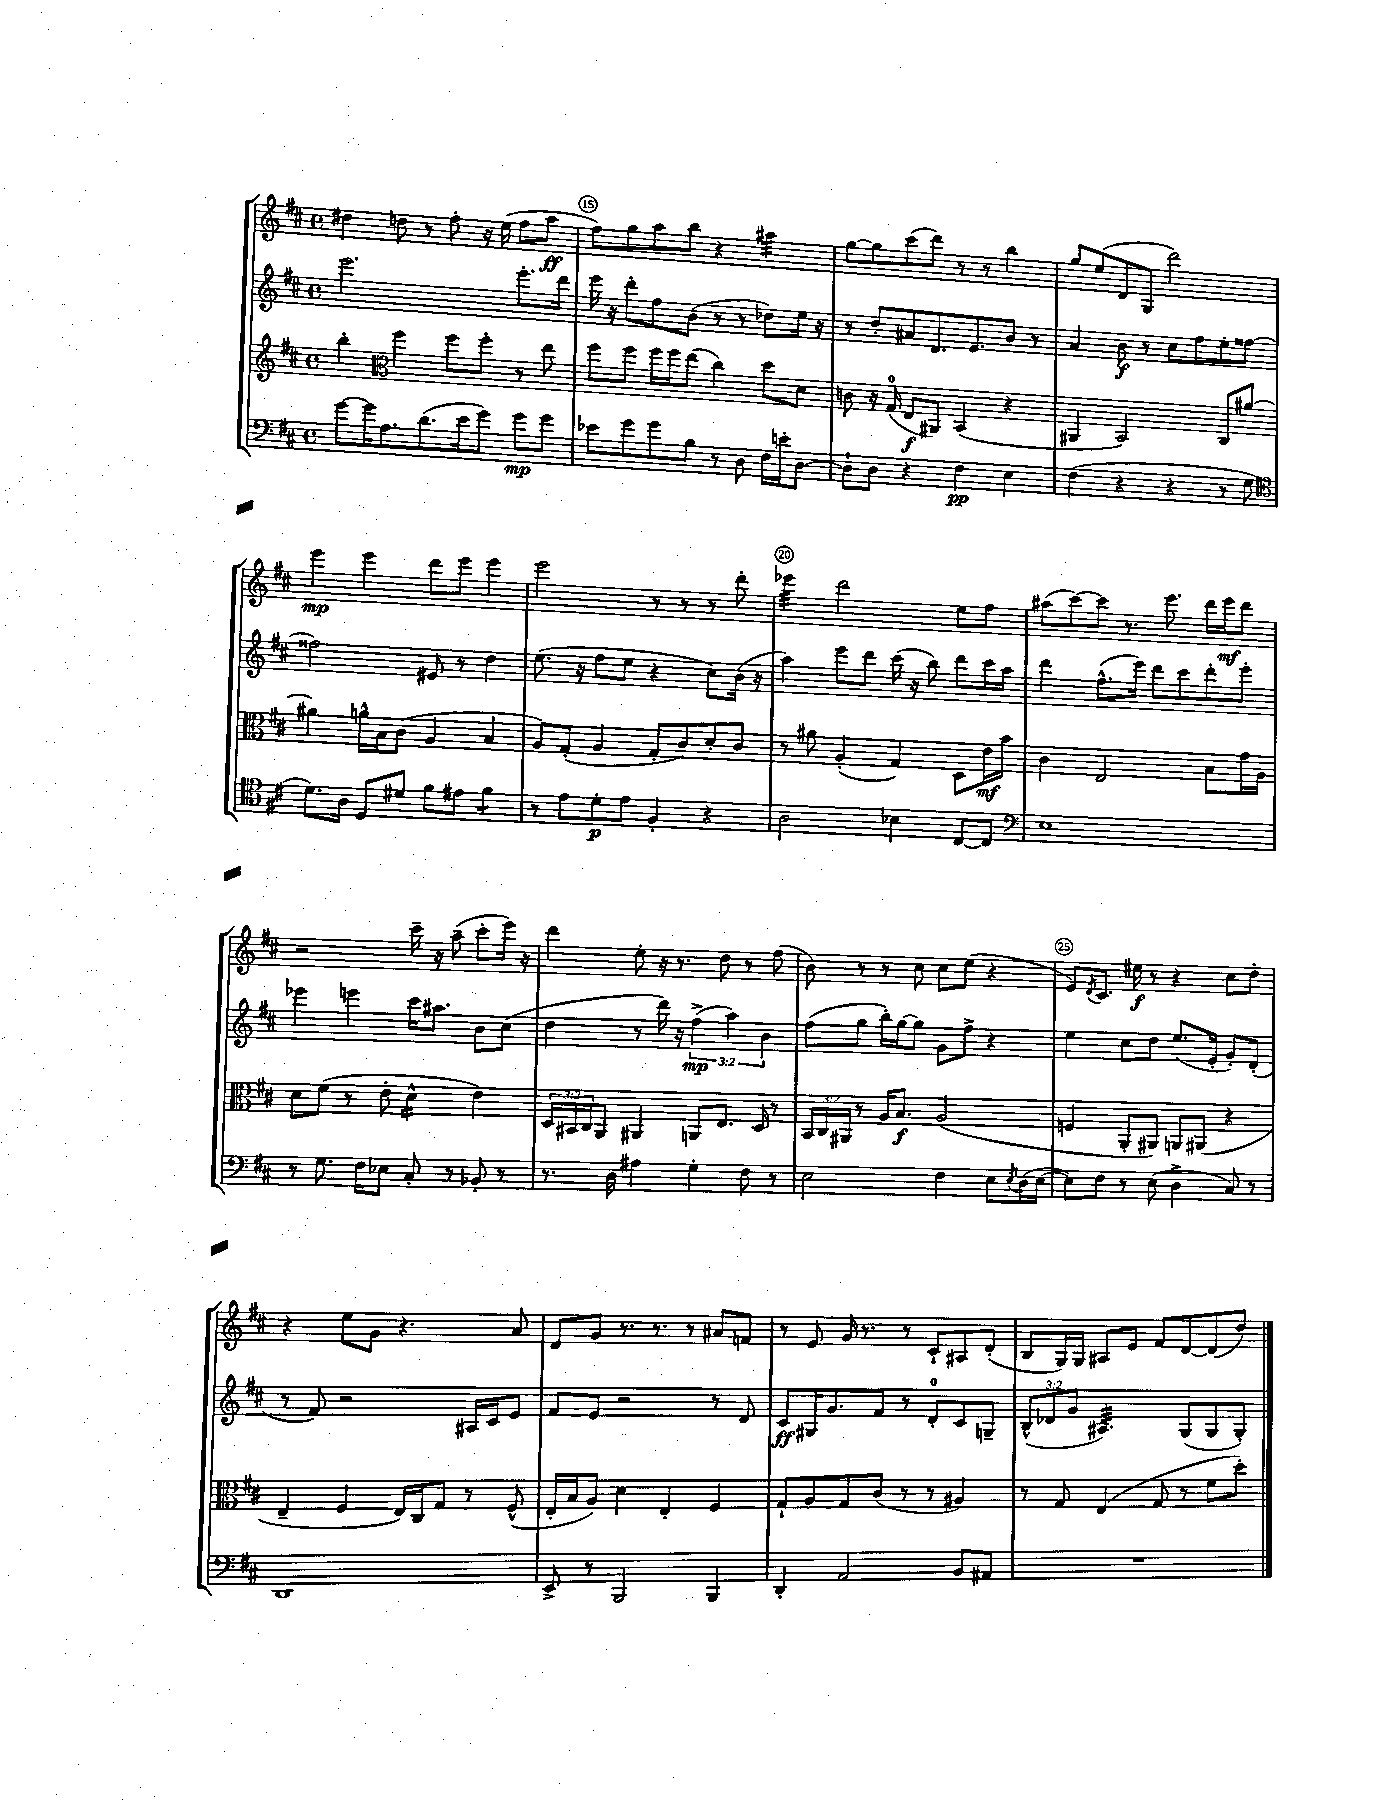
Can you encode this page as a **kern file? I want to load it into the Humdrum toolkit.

**kern	**kern	**kern	**kern
*staff4	*staff3	*staff2	*staff1
*clefF4	*clefG2	*clefG2	*clefG2
*k[f#c#]	*k[f#c#]	*k[f#c#]	*k[f#c#]
*M4/4	*M4/4	*M4/4	*M4/4
*met(c)	*met(c)	*met(c)	*met(c)
[8g	4bb'	2.eee	4dd#
16g]	.	.	.
8.A	.	.	.
*	*clefC3	*	*
.	4ff#	.	8dd
(8.d	.	.	8r
.	8ff#	.	8ff#'
16e	.	.	.
8g)	8ff#'	.	16r
.	.	.	(16ee
8g	8r	8.eee'	8ff#
8g	8ee	.	8aa
.	.	16ddd	.
=	=	=	=
8e-	8ff#	16eee	8ff#)
.	.	16r	.
8g	8ff#	8ddd'	8gg
8g	16ff#	8ff#	8aa
.	16ff#	.	.
8B	(8ee	(8b	8bb
8r	4cc#)	8r	4r
8D	.	8r	.
16F#	8dd	8dd-)	4aa#
16e'	.	.	.
[8D	8d	16ee	.
.	.	16r	.
=	=	=	=
8D`]	8c	8r	[8gg
8D	16r	8dd'	8gg]
.	(16G	.	.
4r	8E	8a#	(8ccc#
.	8AA#)	8.d	8ddd)
4F#	(4BB	.	8r
.	.	8.e	.
.	.	.	8r
4E	4r	8b	4bb
.	.	8r	.
=	=	=	=
(4F#	4AA#	4a	8gg
.	.	.	(8ee
4r	2BB)	8b	8d
.	.	8r	8G
4r	.	8cc#	2ddd)
.	.	8ff#	.
8r	8C#	8ee'	.
8G	[8a#	[8ff##	.
=	=	=	=
*clefC4	*	*	*
8.d)	4a#]	2ff##]	4eee
16A	.	.	.
8D	16a^^	.	4eee
.	16B	.	.
8d#	(8c#	.	.
8f#	4A	8e#	8ddd
8e#	.	8r	8eee
4f#	4B	4dd	4eee
=	=	=	=
8r	8A)	(8.ee	2eee
8e	(8G'	.	.
.	.	16r	.
8d'	4A	8ff#	.
8e	.	8ee	.
4F#'	8G'	4r	8r
.	8c#)	.	8r
4r	8d'	8cc#)	8r
.	8c#	(16b	8ddd'
.	.	16r	.
=	=	=	=
2A	8r	4aa)	4eee-
.	8a#	.	.
.	(4A'	8eee	2ddd
.	.	8ddd	.
4B-	4G)	(16ccc#	.
.	.	16r	.
.	.	8bb)	.
[8C#	8D	8ddd	8ee
8C#]	16e	16ccc#	8ff#
.	16b	16aa	.
=	=	=	=
*clefF4	*	*	*
1E	4c#	4ddd	(8aa#
.	.	.	[8ccc#)
.	2E	(8.ff#^^	8ccc#]
.	.	.	8.r
.	.	16eee)	.
.	.	8ddd	.
.	.	.	8.eee
.	.	8ccc#	.
.	8B	8ddd'	16ddd
.	.	.	16eee
.	16g	8eee'	8ddd
.	16A	.	.
=	=	=	=
8r	8d	4eee-	2r
8.G	(8f#	.	.
.	8r	4eee	.
16F#	.	.	.
8E-	8e'	.	.
8C#'	4d^^	16ccc#	16ccc#~
.	.	8.aa#	16r
8r	.	.	(8aa~
8BB-'	4e)	8b	8ccc#'
8r	.	(8cc#	16eee)
.	.	.	16r
=	=	=	=
8.r	24D	4dd	4ddd
.	24BB#	.	.
.	24C#	.	.
.	8AA	.	.
16D	.	.	.
4A#	4AA#	8r	8ee'
.	.	16ddd)	16r
.	.	16r	8.r
4G'	8AA	(6ff#^	.
.	8.E	.	8dd
.	.	6aa)	.
8F#	.	.	8r
.	16D	.	.
.	.	6b	.
8r	8r	.	(8ff#
=	=	=	=
2E	24BB	(8ff#	8b)
.	24C#	.	.
.	24AA#	.	.
.	8r	8gg	8r
.	16A	16bb')	8r
.	8.B	[16gg	.
.	.	8gg]	8cc#
4F#	(2A	8g	8cc#
.	.	8ff#^	(8ee
8E	.	4r	4r
8qE	.	.	.
(16D	.	.	.
[16E	.	.	.
=	=	=	=
8E])	4F	4ee	8e)
.	.	.	8qd
8F#	.	.	8.c#
8r	8AA'	8cc#	.
.	.	.	16ee#
(8E	8AA#)	8dd	8r
4D^	8AA	(8.ee	4r
.	(8AA#	.	.
.	.	16e'	.
8C#)	4r	8g')	8cc#
8r	.	(8d'	8dd'
=	=	=	=
1DD	4E~	8r	4r
.	.	8f#)	.
.	4F#	2r	8ee
.	.	.	8g
.	16E)	.	4.r
.	16C#	.	.
.	8G	.	.
.	8r	16A#	.
.	.	16c#	.
.	(8F#^^	8e	8a
=	=	=	=
8EE^	16E'	8f#	8d
.	16B	.	.
8r	8A)	8e	8g
2BBB	4d	2r	8.r
.	.	.	8.r
.	4E'	.	.
.	.	.	8r
4BBB	4F#	8r	8a#
.	.	8d	8f
=	=	=	=
4DD'	8G`	8c#	8r
.	8A	16G#	8e
.	.	8.g	.
2AA	8G	.	16g
.	.	.	8.r
.	(8c#	8f#	.
.	8r	8r	8r
.	8r	8d'	8c#`
8BB	4A#)	8c#	8A#
8AA#	.	8G~	(8d'
=	=	=	=
1r	8r	(12B^^	8B
.	.	12d-	.
.	8G	.	16G)
.	.	12g	.
.	.	.	16G
.	(4E	4.A#)	8A#
.	.	.	8e
.	8G	.	8f#
.	8r	(8G	[8d
.	8f#	8G	(8d]
.	8dd')	8G')	8dd)
==	==	==	==
*-	*-	*-	*-
